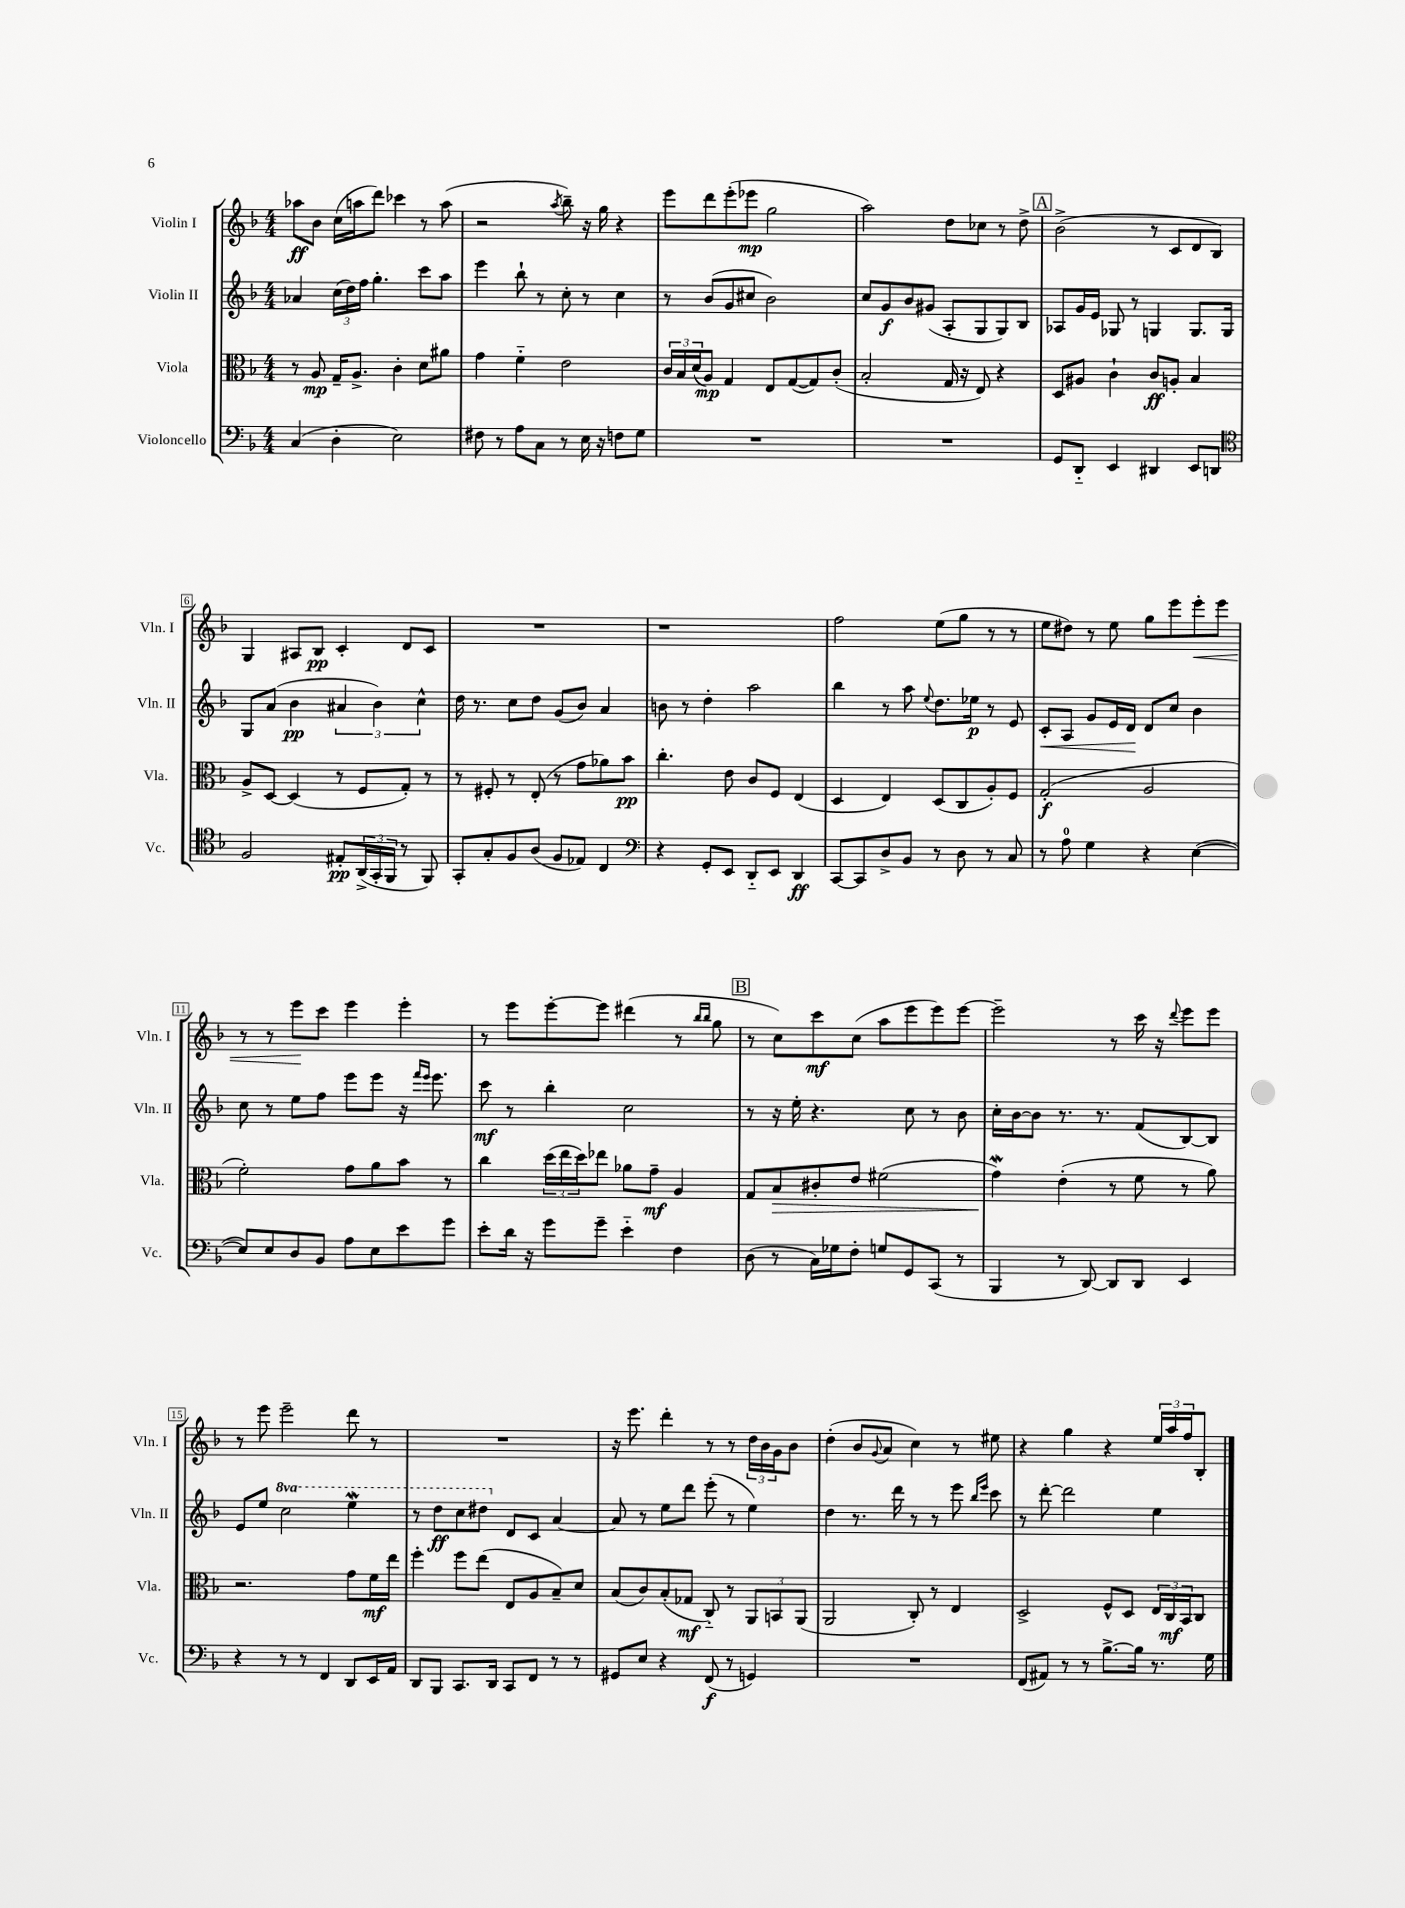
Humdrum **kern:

**kern	**dynam	**kern	**dynam	**kern	**dynam	**kern	**dynam
*part4	*part4	*part3	*part3	*part2	*part2	*part1	*part1
*staff4	*staff4	*staff3	*staff3	*staff2	*staff2	*staff1	*staff1
*I"Violoncello	*	*I"Viola	*	*I"Violin II	*	*I"Violin I	*
*I'Vc.	*	*I'Vla.	*	*I'Vln. II	*	*I'Vln. I	*
*clefF4	*	*clefC3	*	*clefG2	*	*clefG2	*
*k[b-]	*	*k[b-]	*	*k[b-]	*	*k[b-]	*
*M4/4	*	*M4/4	*	*M4/4	*	*M4/4	*
=1	=1	=1	=1	=1	=1	=1	=1
(4C/	.	8r	.	4a-X/	.	8aa-X\L	ff
.	.	8A/	mp	.	.	8b-\J	.
4D'\	.	16G~/KL	.	(24cc\LL	.	(16cc\LL	.
.	.	.	.	24dd\)	.	.	.
.	.	8.A^/J	.	.	.	16aan\J	.
.	.	.	.	24ff\JJ	.	.	.
.	.	.	.	4.gg'\	.	8ddd\J)	.
2E\)	.	4c'\	.	.	.	4ccc-X\	.
.	.	8d\L	.	8ccc\L	.	8r	.
.	.	8a#X\J	.	8aa\J	.	(8aa\	.
=2	=2	=2	=2	=2	=2	=2	=2
8F#X\	.	4g\	.	4eee\	.	2r	.
8r	.	.	.	.	.	.	.
8A\L	.	4f\	.	8bb-`\	.	.	.
8C\J	.	.	.	8r	.	.	.
.	.	.	.	.	.	8qaa/	.
8r	.	2e\	.	8cc'\	.	8bb-~\)	.
16E\	.	.	.	8r	.	16r	.
16r	.	.	.	.	.	16gg\	.
8Fn\L	.	.	.	4cc\	.	4r	.
8G\J	.	.	.	.	.	.	.
=3	=3	=3	=3	=3	=3	=3	=3
1r	.	24c/LL	.	8r	.	8eee\L	.
.	.	24B-/	.	.	.	.	.
.	.	(24d/J	.	.	.	.	.
.	.	8A/J)	mp	(8b-/L	.	8ddd\	.
.	.	4G/	.	8g/	.	(8eee'\	.
.	.	.	.	8cc#X/J	.	8eee-X\J	mp
.	.	8E/L	.	2b-\)	.	2gg\	.
.	.	([8G/	.	.	.	.	.
.	.	8G/])	.	.	.	.	.
.	.	(8c'/J	.	.	.	.	.
=4	=4	=4	=4	=4	=4	=4	=4
1r	.	2B-'/	.	8cc/L	.	2aa\)	.
.	.	.	.	8g/	f	.	.
.	.	.	.	8b-/	.	.	.
.	.	.	.	(8g#X/J	.	.	.
.	.	16G/	.	8A'/L	.	8dd\L	.
.	.	16r	.	.	.	.	.
.	.	8E/)	.	8G/	.	8cc-X\J	.
.	.	4r	.	8G/)	.	8r	.
.	.	.	.	8B-/J	.	8dd^\	.
!!LO:REH:place=s1:t=A
=5	=5	=5	=5	=5	=5	=5	=5
8GG/L	.	8D/L	.	8A-X/L	.	(2b-^\	.
8DD/J	.	8A#X/J	.	16g/L	.	.	.
.	.	.	.	16e/JJ	.	.	.
4EE/	.	4c`\	.	8G-X/	.	.	.
.	.	.	.	8r	.	.	.
4DD#X/	.	8c/L	ff	4Gn/	.	8r	.
.	.	8An'/J	.	.	.	8c/L	.
8EE/L	.	4B-/	.	8.G/L	.	8d/	.
8DDn/J	.	.	.	.	.	8B-/J)	.
.	.	.	.	16G/Jk	.	.	.
!!LO:LB:g=z
=6	=6	=6	=6	=6	=6	=6	=6
*clefC4	*	*	*	*	*	*	*
2F/	.	8A^/L	.	8G/L	.	4G/	.
.	.	[8D/J	.	(8a/J	.	.	.
.	.	(4D/]	.	4b-\	pp	8A#X/L	.
.	.	.	.	.	.	8B-/J	pp
8E#X'/L	pp	8r	.	6a#X/	.	4c'/	.
(24AA^/L	.	8F/L	.	.	.	.	.
24GG'/	.	.	.	6b-\)	.	.	.
24FF/JJ	.	.	.	.	.	.	.
8r	.	8G'/J)	.	.	.	8d/L	.
.	.	.	.	6cc^^\	.	.	.
8FF/)	.	8r	.	.	.	8c/J	.
=7	=7	=7	=7	=7	=7	=7	=7
8GG'/L	.	8r	.	16dd\	.	1r	.
.	.	.	.	8.r	.	.	.
8G'/	.	8F#X'/	.	.	.	.	.
8F/	.	8r	.	8cc\L	.	.	.
(8A/J	.	(8E'/	.	8dd\J	.	.	.
8F/L	.	8r	.	(8g/L	.	.	.
8E-X/J)	.	8g\L	.	8b-/J)	.	.	.
4C/	.	8a-X\)	.	4a/	.	.	.
.	.	8b-\J	pp	.	.	.	.
=8	=8	=8	=8	=8	=8	=8	=8
*clefF4	*	*	*	*	*	*	*
4r	.	4.cc'\	.	8bn\	.	1r	.
.	.	.	.	8r	.	.	.
8GG'/L	.	.	.	4dd'\	.	.	.
8EE/J	.	8e\	.	.	.	.	.
8DD/L	.	8c/L	.	2aa\	.	.	.
8EE/J	.	8F/J	.	.	.	.	.
4DD/	ff	(4E/	.	.	.	.	.
=9	=9	=9	=9	=9	=9	=9	=9
[8CC/L	.	4D/	.	4bb-\	.	2ff\	.
8CC/]	.	.	.	.	.	.	.
8D^/	.	4E/)	.	8r	.	.	.
8BB-/J	.	.	.	8aa\	.	.	.
.	.	.	.	8qqee/	.	.	.
8r	.	(8D/L	.	8.dd\L	.	(8ee\L	.
8D\	.	8C/	.	.	.	8gg\J	.
.	.	.	.	16ee-X\Jk	p	.	.
8r	.	8A'/)	.	8r	.	8r	.
8C/	.	8F/J	.	8e/	.	8r	.
=10	=10	=10	=10	=10	=10	=10	=10
!	!	!	!	!	!LO:HP:b	!	!
8r	.	(2G'/	f	8c'/L	<	8ee\L	.
8A\	.	.	.	8A/J	.	8dd#X\J)	.
4G\	.	.	.	8g/L	.	8r	.
.	.	.	.	16e/L	.	8ee\	.
.	.	.	.	16d/JJ	.	.	.
4r	.	2A/	.	8d/L	[	8gg\L	.
.	.	.	.	8cc/J	.	8eee\	.
!	!	!	!	!	!	!	!LO:HP:b
([4E\	.	.	.	4b-\	.	8eee'\	<
.	.	.	.	.	.	8eee\J	.
!!LO:LB:g=z
=11	=11	=11	=11	=11	=11	=11	=11
8E/L])	.	2f'\)	.	8cc\	.	8r	.
8E/	.	.	.	8r	.	8r	.
8D/	.	.	.	8ee\L	.	8eee\L	.
8BB-/J	.	.	.	8ff\J	.	8ccc\J	[
8A\L	.	8g\L	.	8eee\L	.	4eee\	.
8E\	.	8a\	.	8eee\J	.	.	.
8e\	.	8b-\J	.	16r	.	4eee'\	.
.	.	.	.	16qqfff/LL	.	.	.
.	.	.	.	16qqeee/JJ	.	.	.
.	.	.	.	8.eee\	.	.	.
8g\J	.	8r	.	.	.	.	.
=12	=12	=12	=12	=12	=12	=12	=12
8e'\L	.	4cc\	.	8ccc\	mf	8r	.
16d\Jk	.	.	.	8r	.	8eee\L	.
16r	.	.	.	.	.	.	.
8g\L	.	(24dd\LL	.	4bb-'\	.	[8eee'\	.
.	.	24ee\	.	.	.	.	.
.	.	24dd\J)	.	.	.	.	.
8g~\J	.	8ee-X\J	.	.	.	8eee\J]	.
4e\	.	8a-X\L	.	2cc\	.	(4ddd#X\	.
.	.	8g~\J	mf	.	.	.	.
4F\	.	4A/	.	.	.	8r	.
.	.	.	.	.	.	16qqbb-/LL	.
.	.	.	.	.	.	16qqbb-/JJ	.
.	.	.	.	.	.	8gg\	.
!!LO:REH:place=s1:t=B
=13	=13	=13	=13	=13	=13	=13	=13
(8D\	.	8G/L	.	8r	.	8r	.
!	!	!	!LO:HP:b	!	!	!	!
8r	.	8B-/	>	16r	.	8cc\L)	.
.	.	.	.	16ee'\	.	.	.
16C\LL)	.	8c#X'/	.	4.r	.	8ccc\	mf
16G-X\J	.	.	.	.	.	.	.
8F'\J	.	8e/J	.	.	.	(8cc\J	.
8Gn/L	.	(2f#X\	.	.	.	8aa\L	.
8GG/	.	.	.	8cc\	.	8eee\	.
(8CC/J	.	.	.	8r	.	8eee\)	.
8r	.	.	.	8b-\	.	[8eee\J	.
=14	=14	=14	=14	=14	=14	=14	=14
4BBB-/	.	4gW\)	.	16cc'\LL	.	2eee~\]	.
.	.	.	.	[16b-\J	.	.	.
.	.	.	.	8b-\J]	.	.	.
8r	.	(4e'\	]	8.r	.	.	.
[8DD/)	.	.	.	.	.	.	.
.	.	.	.	8.r	.	.	.
8DD/L]	.	8r	.	.	.	8r	.
8DD/J	.	8f\	.	(8f/L	.	16ccc\	.
.	.	.	.	.	.	16r	.
.	.	.	.	.	.	8qqddd/	.
4EE/	.	8r	.	[8B-/)	.	8eee\L	.
.	.	8a\)	.	8B-/J]	.	8eee\J	.
!!LO:LB:g=z
=15	=15	=15	=15	=15	=15	=15	=15
4r	.	2.r	.	8e/L	.	8r	.
.	.	.	.	8ee/J	.	8eee\	.
*	*	*	*	*8va	*	*	*
8r	.	.	.	2ccc\	.	2eee~\	.
8r	.	.	.	.	.	.	.
4FF/	.	.	.	.	.	.	.
8DD/L	.	8g\L	.	4eeeW\	.	8ddd\	.
16EE/L	.	16f\L	mf	.	.	8r	.
16AA/JJ	.	16ee\JJ	.	.	.	.	.
=16	=16	=16	=16	=16	=16	=16	=16
8DD/L	.	4ff'\	.	8r	.	1r	.
8BBB-/J	.	.	.	8ddd\L	ff	.	.
8.CC/L	.	8ff\L	.	8ccc\	.	.	.
.	.	(8ee\J	.	8ddd#X\J	.	.	.
16DD/Jk	.	.	.	.	.	.	.
*	*	*	*	*X8va	*	*	*
8CC/L	.	8E/L	.	8d/L	.	.	.
8FF/J	.	8A/	.	8c/J	.	.	.
8r	.	8B-~/)	.	[4a/	.	.	.
8r	.	8d/J	.	.	.	.	.
=17	=17	=17	=17	=17	=17	=17	=17
8GG#X/L	.	(8B-/L	.	8a/]	.	16r	.
.	.	.	.	.	.	8.eee\	.
8E/J	.	8c/)	.	8r	.	.	.
4r	.	(8B-'/	.	8ee\L	.	4ddd'\	.
.	.	8G-X/J	mf	8ddd\J	.	.	.
(8FF/	f	8C/)	.	(8eee'\	.	8r	.
8r	.	8r	.	8r	.	8r	.
4GGn/)	.	12AA/L	.	4ee\)	.	24dd\LL	.
.	.	.	.	.	.	24b-\	.
.	.	12BBn/	.	.	.	24g\J	.
.	.	.	.	.	.	8b-\J	.
.	.	(12AA/J	.	.	.	.	.
=18	=18	=18	=18	=18	=18	=18	=18
1r	.	2AA/	.	4dd\	.	(4dd'\	.
.	.	.	.	8.r	.	8b-/L	.
.	.	.	.	.	.	8qqg/	.
.	.	.	.	.	.	8a/J	.
.	.	.	.	16ddd\	.	.	.
.	.	8C'/)	.	8r	.	4cc\)	.
.	.	8r	.	8r	.	.	.
.	.	4E/	.	8eee\	.	8r	.
.	.	.	.	16qqbb-/LL	.	.	.
.	.	.	.	16qqeee/JJ	.	.	.
.	.	.	.	8ccc\	.	8ee#X\	.
=19	=19	=19	=19	=19	=19	=19	=19
(8FF/L	.	2D^/	.	8r	.	4r	.
8AA#X/J)	.	.	.	[8ddd'\	.	.	.
8r	.	.	.	2ddd\]	.	4gg\	.
8r	.	.	.	.	.	.	.
[8.B-^\L	.	8F^^/L	.	.	.	4r	.
.	.	8D/J	.	.	.	.	.
16B-\Jk]	.	.	.	.	.	.	.
8.r	.	24E/LL	.	4ee\	.	24ee/LL	.
.	.	24C/	mf	.	.	24aa/	.
.	.	24BB-/J	.	.	.	24ff/J	.
.	.	8C/J	.	.	.	8B-'/J	.
16G\	.	.	.	.	.	.	.
==	==	==	==	==	==	==	==
*-	*-	*-	*-	*-	*-	*-	*-
